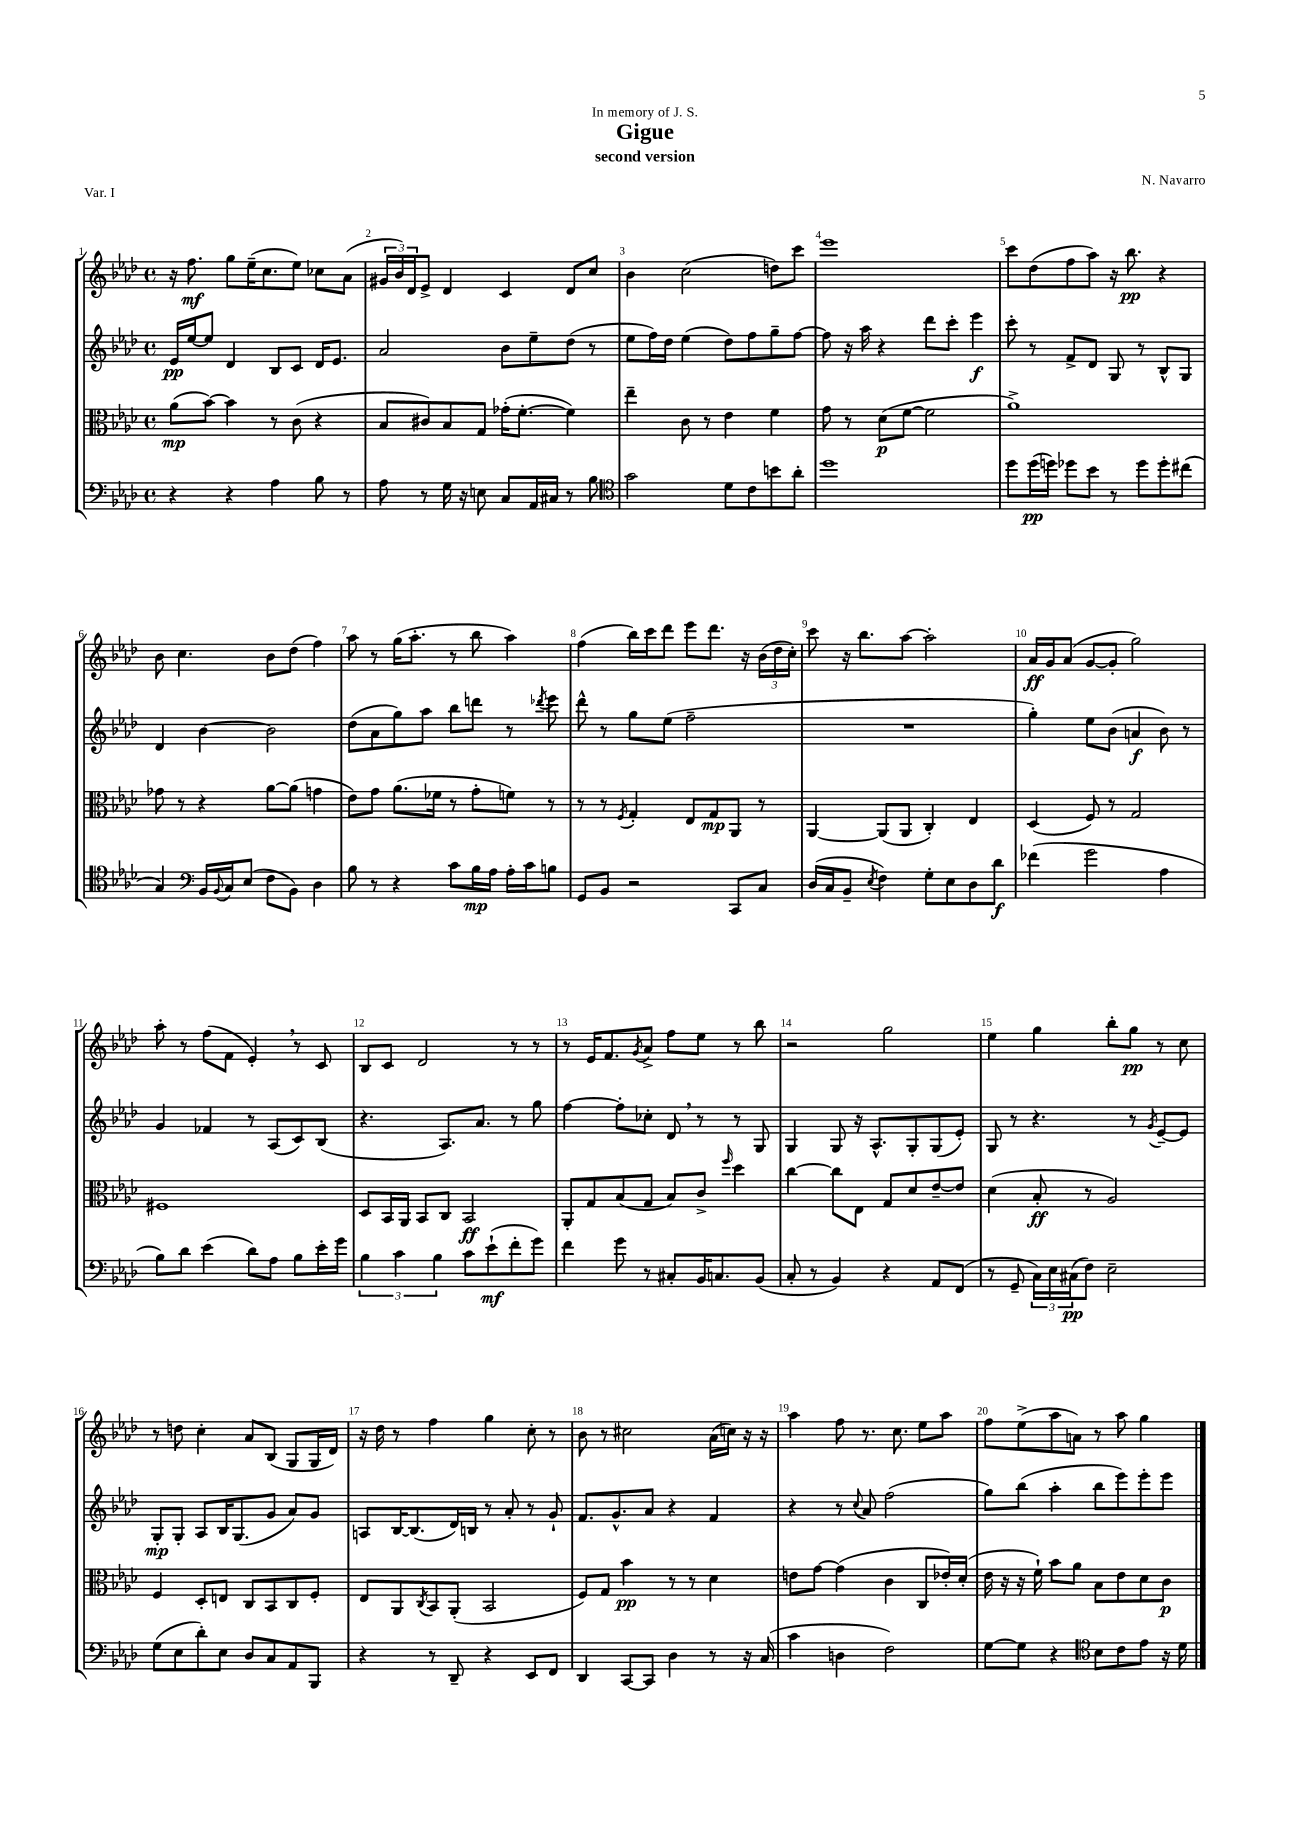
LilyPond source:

\header { title = "Gigue" composer = "N. Navarro" subtitle = "second version" dedication = "In memory of J. S." piece = "Var. I" }
<<
\new StaffGroup <<
\new Staff = "s0" {
    \clef treble \key aes \major \defaultTimeSignature \time 4/4
    r16 f''8.\mf g''8 ees''16--( c''8. ees''8) ces''8 aes'8( |
    \tuplet 3/2 { gis'16 bes'16) des'16 } ees'8-> des'4 c'4 des'8 c''8 |
    bes'4 c''2( d''8) c'''8 |
    ees'''1 |
    c'''8 des''8( f''8 aes''8) r16 bes''8.\pp r4 |
    bes'8 c''4. bes'8 des''8( f''4) |
    aes''8 r8 g''16( aes''8.-. r8 bes''8 aes''4) |
    f''4( bes''16) c'''16 des'''8 ees'''8 des'''8. r16 \tuplet 3/2 { bes'16( des''16 c''16-.) } |
    c'''8 r16 bes''8. aes''8~ aes''2-. |
    aes'16\ff g'16 aes'8( g'8~ g'8-. g''2) |
    aes''8-. r8 f''8( f'8 ees'4-.) \breathe r8 c'8 |
    bes8 c'8 des'2 r8 r8 |
    r8 ees'16 f'8. \acciaccatura { g'8 } aes'8-> f''8 ees''8 r8 bes''8 |
    r2 g''2 |
    ees''4 g''4 bes''8-. g''8\pp r8 c''8 |
    r8 d''8 c''4-. aes'8 bes8( g8 g16 des'16) |
    r16 des''16 r8 f''4 g''4 c''8-. r8 |
    bes'8 r8 cis''2 aes'16( c''16) r16 r16 |
    aes''4 f''8 r8. c''8. ees''8 aes''8 |
    f''8 ees''8->( aes''8 a'8) r8 aes''8 g''4 \bar "|." |
}
\new Staff = "s1" {
    \clef treble \key aes \major \defaultTimeSignature \time 4/4
    ees'16\pp ees''16~ ees''8 des'4 bes8 c'8 des'16 ees'8. |
    aes'2 bes'8 ees''8-- des''8( r8 |
    ees''8 f''16) des''16 ees''4( des''8) f''8 g''8-- f''8~ |
    f''8 r16 aes''16 r4 des'''8 c'''8-. ees'''4\f |
    c'''8-. r8 f'8-> des'8 g8 r8 bes8-^ g8 |
    des'4 bes'4~ bes'2 |
    des''8( aes'8 g''8) aes''8 bes''8 d'''8 r8 \acciaccatura { des'''8 } ees'''8 |
    des'''8-^ r8 g''8 ees''8( f''2-- |
    R1 |
    g''4-.) ees''8 bes'8( a'4\f bes'8) r8 |
    g'4 fes'4 r8 aes8( c'8) bes8( |
    r4. aes8.) aes'8. r8 g''8 |
    f''4~ f''8-. ces''8-. des'8 \breathe r8 r8 g8 |
    g4 g8 r16 aes8.-^ g8-. g8( ees'8-.) |
    g8 r8 r4. r8 \acciaccatura { g'8 } ees'8~-- ees'8 |
    g8-.\mp g8-. aes8 bes16 g8.( g'8 aes'8) g'8 |
    a8 bes16~ bes8.( des'16) b16 r8 aes'8-. r8 g'8-! |
    f'8. g'8.-^ aes'8 r4 f'4 |
    r4 r8 \appoggiatura { c''8 } aes'8 f''2( |
    g''8) bes''8( aes''4-. bes''8 ees'''8) ees'''8-. ees'''8 \bar "|." |
}
\new Staff = "s2" {
    \clef alto \key aes \major \defaultTimeSignature \time 4/4
    aes'8\mp( bes'8~) bes'4 r8 c'8( r4 |
    bes8 cis'8) bes8 g8 ges'16-.( f'8.~-. f'4) |
    ees''4-- c'8 r8 ees'4 f'4 |
    g'8 r8 des'8\p( f'8~ f'2 |
    aes'1->) |
    ges'8 r8 r4 aes'8~ aes'8( g'4 |
    ees'8) g'8 aes'8.( fes'16 r8 g'8-. f'8) r8 |
    r8 r8 \acciaccatura { f8 } g4-. ees8 g8\mp aes,8 r8 |
    aes,4~ aes,8( aes,8 c4-.) ees4 |
    des4( f8) r8 g2 |
    fis1 |
    des8 bes,16 aes,16 bes,8 c8 bes,2\ff |
    aes,8-. g8 bes8( g8 bes8) c'8-> \grace { f''16 } des''4 |
    c''4~ c''8 ees8 g8 des'8 ees'8~-- ees'8 |
    des'4( bes8-.\ff r8 aes2) |
    f4 des8-. e8 c8 bes,8 c8 f8-. |
    ees8 aes,8 \acciaccatura { c8 } bes,8 aes,8-.( bes,2 |
    f8) g8 bes'4\pp r8 r8 des'4 |
    e'8 g'8~ g'4( c'4 c8 ees'16-.) des'16-.( |
    ees'16 r16 r16 f'16-!) bes'8 aes'8 bes8 ees'8 des'8 c'8\p \bar "|." |
}
\new Staff = "s3" {
    \clef bass \key aes \major \defaultTimeSignature \time 4/4
    r4 r4 aes4 bes8 r8 |
    aes8 r8 g16 r16 e8 c8 aes,16 cis16 r8 bes8 |
    \clef tenor g'2 des'8 c'8 b'8 aes'8-. |
    des''1 |
    des''8 des''16\pp( d''16) des''8 bes'8 r8 des''8 des''8-. cis''8( |
    g4) \clef bass bes,16 \appoggiatura { bes,8 } c16 ees8( f8 bes,8) des4 |
    bes8 r8 r4 c'8 bes16\mp aes16 aes16-. c'16 b8 |
    g,8 bes,8 r2 c,8 c8 |
    des16( c16 bes,8-- \acciaccatura { ees8 } f4) g8-. ees8 des8 des'8\f |
    fes'4( g'2 aes4 |
    bes8) des'8 ees'4( des'8) aes8 bes8 ees'16-. g'16 |
    \tuplet 3/2 { bes4 c'4 bes4 } c'8 ees'8-!\mf( f'8-. g'8) |
    f'4 g'8 r8 cis8-. bes,16 c8. bes,8( |
    c8-. r8 bes,4) r4 aes,8 f,8( |
    r8 g,8-- \tuplet 3/2 { c16) ees16 cis16\pp( } f8) ees2-- |
    g8( ees8 des'8-.) ees8 des8 c8 aes,8 bes,,8 |
    r4 r8 des,8-- r4 ees,8 f,8 |
    des,4 c,8~ c,8 des4 r8 r16 c16( |
    c'4 d4 f2) |
    g8~ g8 r4 \clef tenor bes8 c'8 ees'8 r16 des'16 \bar "|." |
}
>>
>>
\layout { \context { \Score \override BarNumber.break-visibility = ##(#f #t #t) barNumberVisibility = #all-bar-numbers-visible } }
